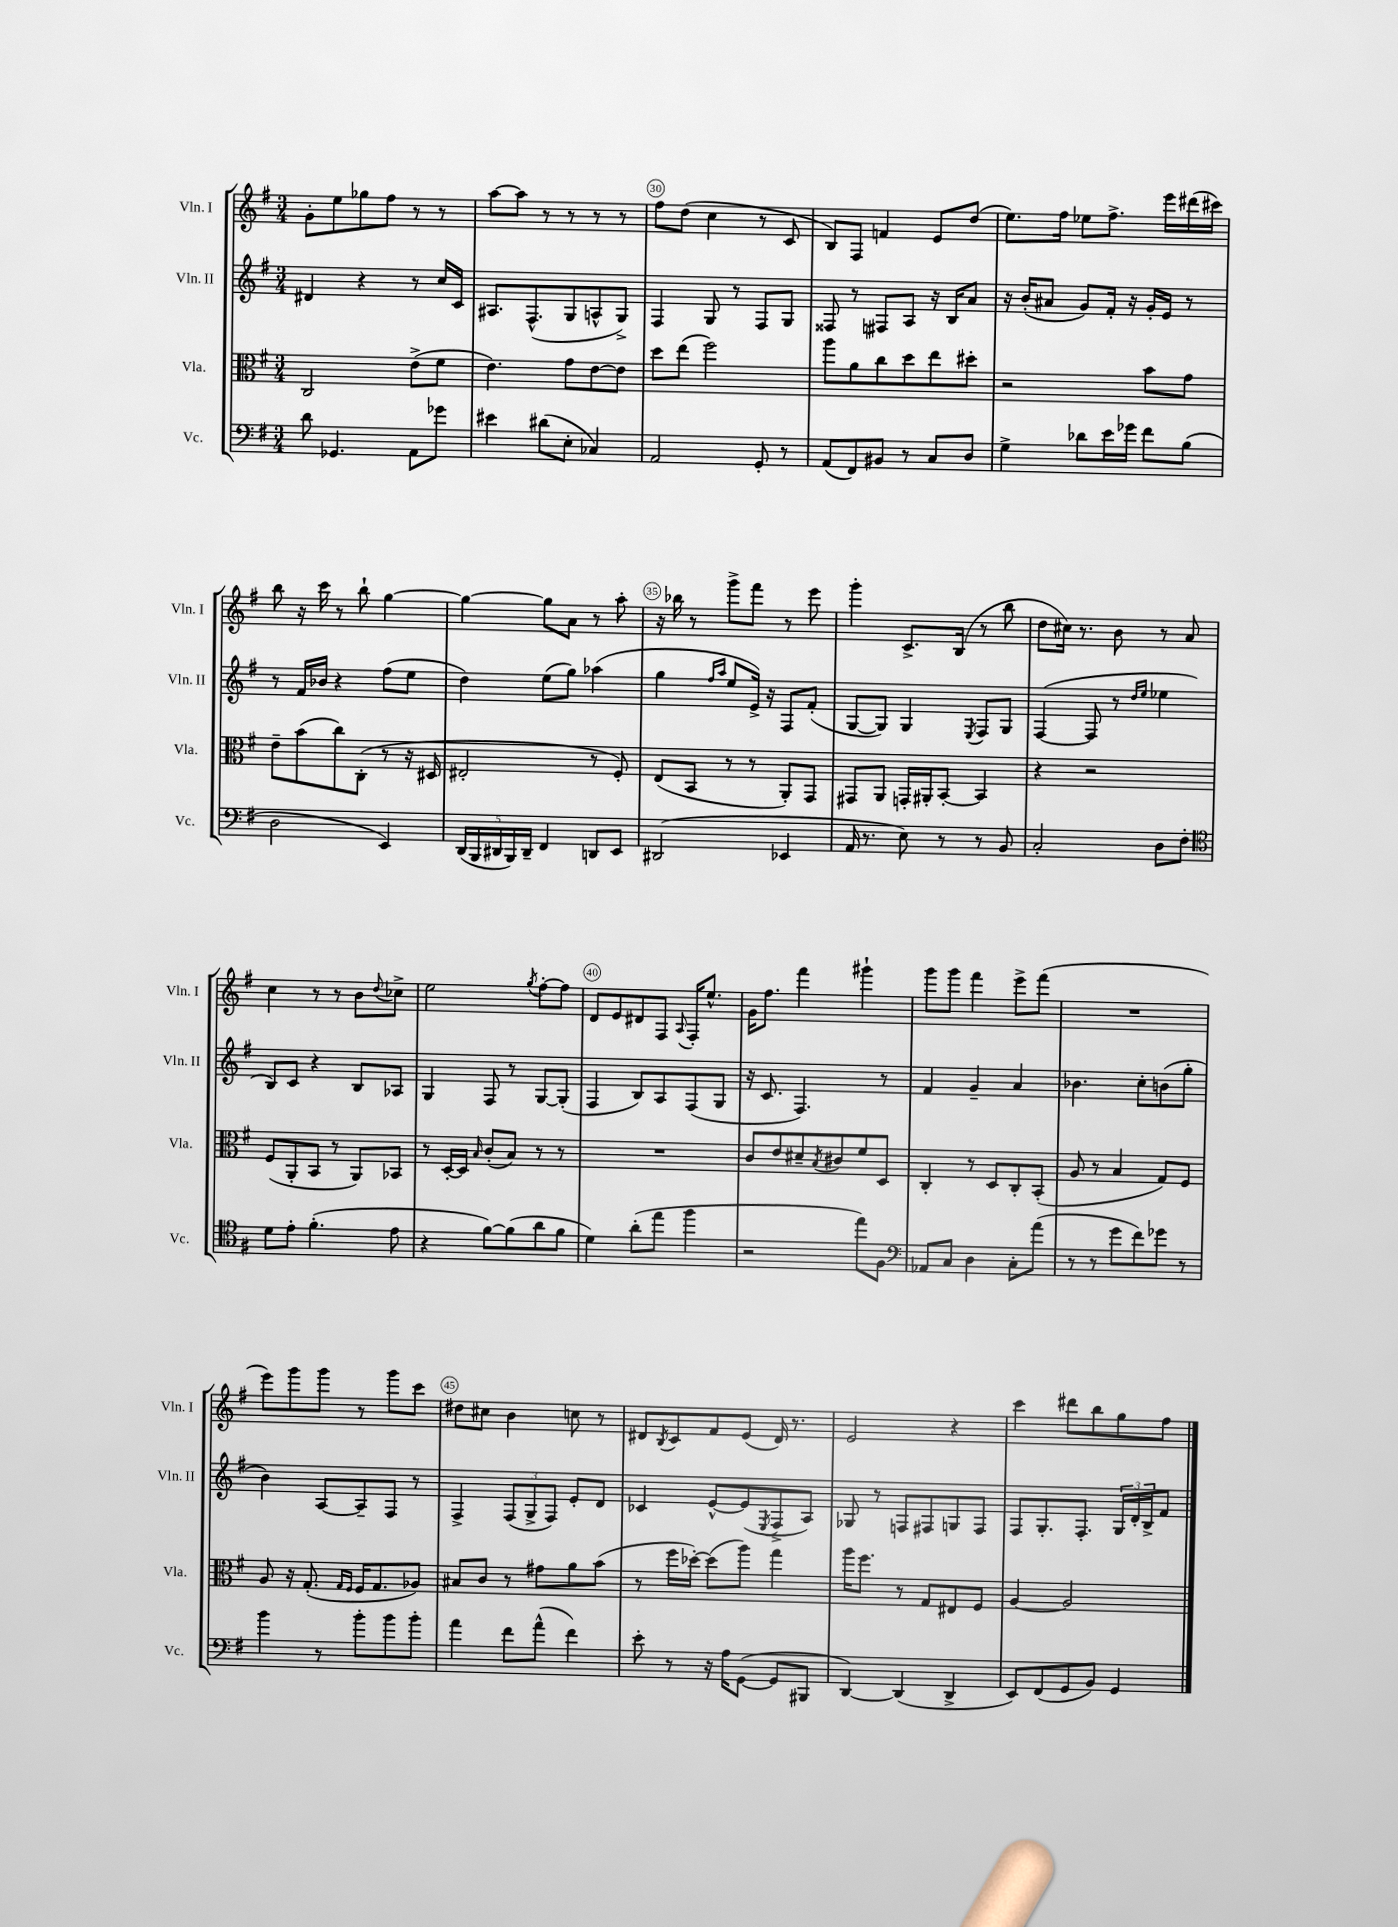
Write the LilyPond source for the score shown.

<<
\new StaffGroup <<
\new Staff = "s0" \with { instrumentName = "Vln. I" shortInstrumentName = "Vln. I" } {
    \clef treble \key g \major \numericTimeSignature \time 3/4
    g'8-. e''8 ges''8 fis''8 r8 r8 |
    a''8~ a''8 r8 r8 r8 r8 |
    fis''8 d''8( c''4 r8 c'8 |
    b8) fis8 f'4 e'8 d''8( |
    e''8.) fis''16 ees''8 fis''8.-> e'''16 dis'''16( cis'''16) |
    b''8 r16 c'''16 r8 b''8-! g''4~ |
    g''4~ g''8 a'8 r8 a''8-. |
    r16 bes''16 r8 g'''8-> fis'''8 r8 e'''8 |
    g'''4-. c'8.-> b16( r8 b''8 |
    d''8 cis''16) r8. b'8 r8 a'8 |
    c''4 r8 r8 b'8 \appoggiatura { d''8 } ces''8-> |
    e''2 \acciaccatura { g''8 } fis''8~-. fis''8 |
    d'8 e'8 dis'8 fis8 \appoggiatura { a8 } fis16-. e''8.-^ |
    g'16 fis''8. fis'''4 gis'''4-! |
    g'''8 g'''8 fis'''4 e'''8-> fis'''8( |
    R2. |
    e'''8) g'''8 g'''8 r8 g'''8 c'''8 |
    dis''8 cis''8 b'4 c''8 r8 |
    dis'8 \acciaccatura { b8 } c'8 fis'8 e'8( dis'16) r8. |
    e'2 r4 |
    c'''4 dis'''8 b''8 g''8 fis''8 \bar "|." |
}
\new Staff = "s1" \with { instrumentName = "Vln. II" shortInstrumentName = "Vln. II" } {
    \clef treble \key g \major \numericTimeSignature \time 3/4
    dis'4 r4 r8 c''16 c'16 |
    ais8. fis8.-^( g8 a8-^ g8->) |
    fis4 g8 r8 fis8 g8 |
    fisis8 r8 fis8 a8 r16 b16 a'8 |
    r16 b'16-.( ais'8 g'8) fis'16-. r16 g'16-. e'16 r8 |
    r8 fis'16 bes'16 r4 fis''8( e''8 |
    d''4) e''8( g''8) aes''4( |
    g''4 \grace { fis''16 a''16 } e''8 e'16->) r16 fis8 fis'8-.( |
    g8~ g8) g4 \acciaccatura { e8 } fis8 g8 |
    fis4~( fis8 r8 \grace { d''16 e''16 } ees''4 |
    b8) c'8 r4 b8 aes8 |
    g4 fis8 r8 g8~ g8-.( |
    fis4 b8) a8 fis8( g8 |
    r16 c'8. fis4.) r8 |
    fis'4 g'4-- a'4 |
    bes'4. c''8-. b'8( g''8-. |
    b'4) a8~ a8-- fis8 r8 |
    fis4-> \tuplet 3/2 { fis8( g8-> fis8) } e'8-. d'8 |
    ces'4 e'8~-^ e'8( \acciaccatura { e8 } fis8-> a8) |
    ges8 r8 f8 fis8 g8 fis8 |
    fis8 g8.-. fis8.-. \tuplet 3/2 { g16 d'16-. b16-> } fis'8 \bar "|." |
}
\new Staff = "s2" \with { instrumentName = "Vla." shortInstrumentName = "Vla." } {
    \clef alto \key g \major \numericTimeSignature \time 3/4
    c2 e'8->( fis'8 |
    e'4.) g'8 e'8~ e'8 |
    d''8 e''8( fis''2) |
    a''8 a'8 c''8 d''8 e''8 dis''8-. |
    r2 b'8 g'8 |
    e'8-- b'8( c''8) c8-.( r8 r16 dis16 |
    eis2-. r8 fis8-.) |
    e8( b,8 r8 r8 a,8-.) g,8 |
    gis,8 a,8 g,16-. ais,16-. b,8~-. b,4 |
    r4 r2 |
    fis8( a,8-. b,8 r8 a,8) bes,8 |
    r8 d16~-. d16 \grace { b16 } c'8-.( b8) r8 r8 |
    R2. |
    c'8 e'8 dis'8-- \acciaccatura { b8 } cis'8 fis'8 d8 |
    c4-. r8 d8 c8-. b,8-.( |
    a8 r8 b4 g8) fis8 |
    a8 r16 g8.-.( \grace { g16 fis16 } fis16 g8. aes8) |
    bis8 c'8 r8 gis'8 a'8 b'8( |
    r8 fis''16 des''16~-.) des''8( a''8) g''4 |
    a''16 fis''8. r8 g8 eis8 fis8 |
    a4~ a2 \bar "|." |
}
\new Staff = "s3" \with { instrumentName = "Vc." shortInstrumentName = "Vc." } {
    \clef bass \key g \major \numericTimeSignature \time 3/4
    d'8 ges,4. a,8 ges'8 |
    eis'4 dis'8( e8-. ces4) |
    a,2 g,8-. r8 |
    a,8( fis,8) bis,8 r8 c8 d8 |
    g4-> des'8 e'16 ges'16 fis'8 b8( |
    d2 e,4) |
    \tuplet 5/4 { d,16( b,,16 dis,16 b,,16) dis,16-- } fis,4 d,8 e,8 |
    dis,2( ees,4 |
    a,16 r8. e8) r8 r8 b,8 |
    c2-. d8 fis8-. |
    \clef tenor d'8 e'8-. fis'4.-.( e'8 |
    r4 fis'8~) fis'8( a'8 fis'8 |
    d'4) a'8-.( e''8 fis''4 |
    r2 e''8) fis8 |
    \clef bass aes,8 c8 d4 c8-. a'8( |
    r8 r8 g'8 fis'8) ges'8 r8 |
    b'4 r8 b'8-. b'8 b'8-. |
    a'4 fis'8 a'8-^( fis'4) |
    e'8-. r8 r16 a16 g,8~( g,8 bis,,8 |
    d,4~) d,4( d,4-> |
    e,8) fis,8( g,8 b,8) g,4 \bar "|." |
}
>>
>>
\layout { \context { \Score currentBarNumber = #28 \override BarNumber.break-visibility = ##(#f #t #t) barNumberVisibility = #(every-nth-bar-number-visible 5) \override BarNumber.stencil = #(make-stencil-circler 0.1 0.3 ly:text-interface::print) } }
